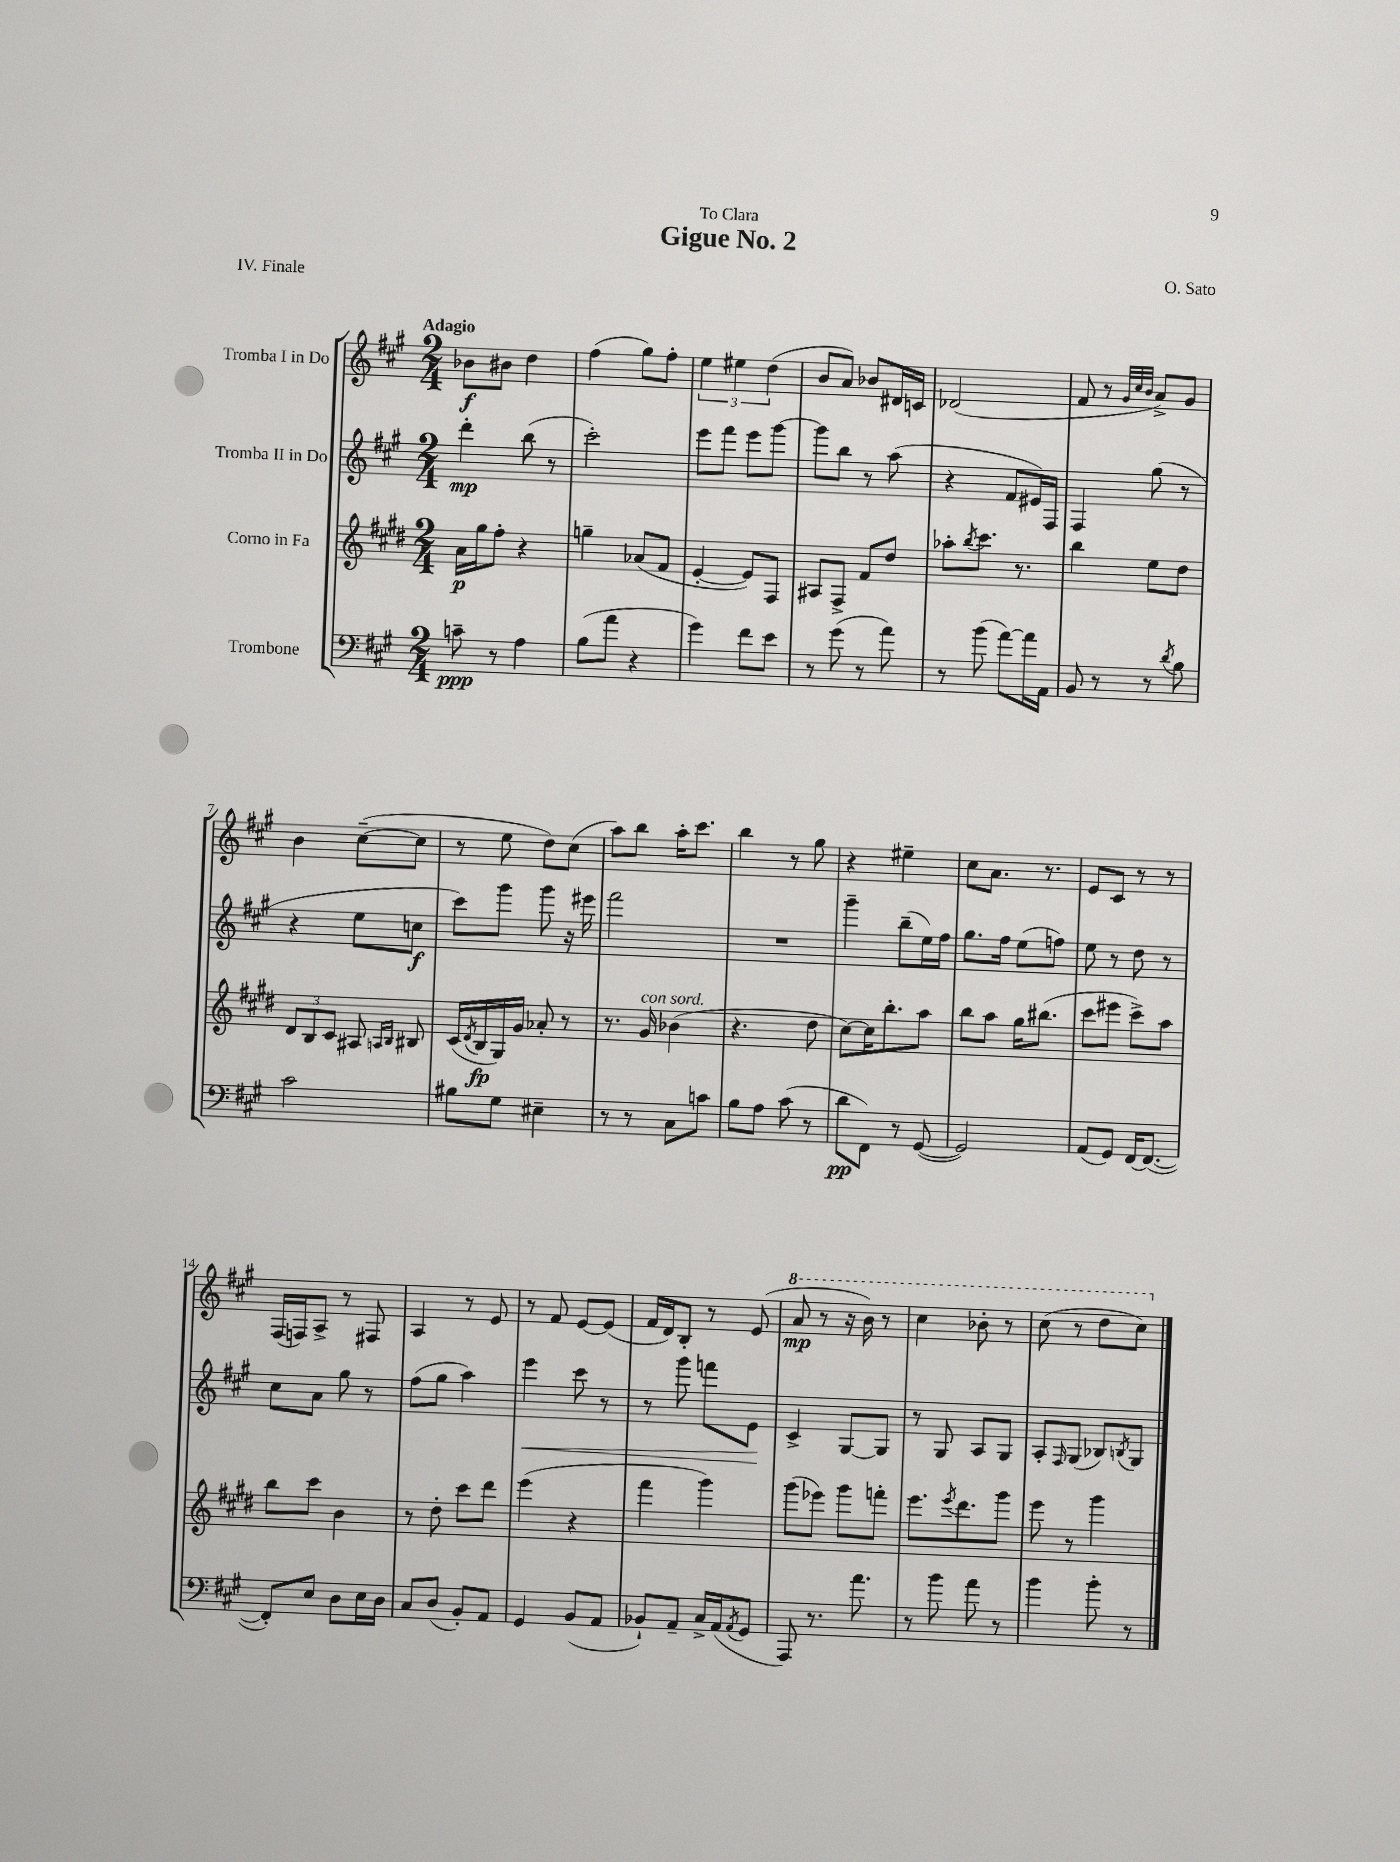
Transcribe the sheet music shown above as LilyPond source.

\header { title = "Gigue No. 2" composer = "O. Sato" dedication = "To Clara" piece = "IV. Finale" }
<<
\new StaffGroup <<
\new Staff = "s0" \with { instrumentName = "Tromba I in Do" } {
    \clef treble \key a \major \numericTimeSignature \time 2/4 \tempo "Adagio"
    bes'8\f bis'8 d''4 |
    fis''4( gis''8) fis''8-. |
    \tuplet 3/2 { e''4 eis''4 d''4( } |
    b'8 a'8) bes'8 dis'16 c'16 |
    des'2( |
    fis'8 r8 \grace { gis'32 cis''32 b'32 } a'8->) gis'8 |
    b'4 cis''8~--( cis''8 |
    r8 e''8 d''8) cis''8( |
    a''8) b''8 a''16-. cis'''8. |
    b''4 r8 gis''8 |
    r4 eis''4-- |
    cis''8 a'8. r8. |
    e'8 cis'8 r8 r8 |
    fis16( f16) a8-> r8 fis8 |
    a4 r8 e'8 |
    r8 fis'8 e'8~ e'8( |
    fis'16 d'16) b8-. r8 e'8( |
    \ottava #1 a''8\mp r8 r16 b''16) r8 |
    cis'''4 bes''8-. r8 |
    cis'''8( r8 d'''8 cis'''8) \ottava #0 \bar "|." |
}
\new Staff = "s1" \with { instrumentName = "Tromba II in Do" } {
    \clef treble \key a \major \numericTimeSignature \time 2/4
    d'''4-.\mp b''8( r8 |
    cis'''2-.) |
    e'''8 fis'''8 e'''8 gis'''8~ |
    gis'''8 b''8 r8 a''8( |
    r4 fis'8 eis'16) fis16 |
    fis4 gis''8( r8 |
    r4 e''8 c''8\f |
    cis'''8) gis'''8 gis'''8 r16 eis'''16 |
    fis'''2 |
    R2 |
    gis'''4-- b''8--( e''16) fis''16 |
    gis''8. fis''16 e''8( f''8) |
    e''8 r8 d''8 r8 |
    cis''8 a'8 gis''8 r8 |
    fis''8( gis''8 a''4) |
    e'''4\< cis'''8 r8 |
    r8 gis'''8 f'''8 e'8\! |
    cis'4-> gis8~ gis8 |
    r8 gis8 a8 gis8 |
    a8-. \grace { fis16 } gis8( bes8) \acciaccatura { b8 } gis8 \bar "|." |
}
\new Staff = "s2" \with { instrumentName = "Corno in Fa" } {
    \clef treble \key e \major \numericTimeSignature \time 2/4
    a'16\p gis''16 fis''8-. r4 |
    g''4-- aes'8( fis'8 |
    e'4~-. e'8) fis8 |
    ais8 fis8-> fis'8 dis''8 |
    aes''8-. \acciaccatura { b''8 } cis'''8. r8. |
    b''4 e''8 dis''8 |
    \tuplet 3/2 { dis'8 b8 cis'8 } ais8 \grace { a16 b16 } bis8 |
    cis'16( \acciaccatura { dis'8 } b16\fp gis16) gis'16 aes'8-. r8 |
    r8. gis'16^\markup { \italic "con sord." } bes'4( |
    r4. dis''8 |
    cis''8~) cis''16 b''8.-. a''8 |
    b''8 a''8 gis''16 bis''8.( |
    cis'''8 eis'''8 cis'''8->) a''8 |
    b''8 cis'''8 b'4 |
    r8 dis''8-. cis'''8 dis'''8 |
    e'''4( r4 |
    fis'''4 gis'''4) |
    gis'''8( ees'''8) gis'''8 f'''8-. |
    e'''8. \acciaccatura { e'''8 } dis'''8. gis'''8 |
    e'''8 r8 gis'''4 \bar "|." |
}
\new Staff = "s3" \with { instrumentName = "Trombone" } {
    \clef bass \key a \major \numericTimeSignature \time 2/4
    c'8--\ppp r8 a4 |
    b8( a'8 r4 |
    gis'4) fis'8 e'8 |
    r8 gis'8( r8 a'8) |
    r8 b'8( a'8~) a'16 a,16 |
    b,8 r8 r8 \acciaccatura { d'8 } b8 |
    cis'2 |
    bis8 gis8 eis4-- |
    r8 r8 cis8 c'8 |
    b8 a8 cis'8( r8 |
    d'8\pp fis,8) r8 gis,8~( |
    gis,2) |
    a,8( gis,8) fis,16~ fis,8.~( |
    fis,8-.) e8 d8 e16 d16 |
    cis8 d8( b,8-.) a,8 |
    gis,4 b,8( a,8 |
    bes,8-!) a,8-- cis16-> a,16( \acciaccatura { a,8 } gis,8 |
    a,,8) r8. a'8. |
    r8 b'8 a'8 r8 |
    b'4 b'8-. r8 \bar "|." |
}
>>
>>
